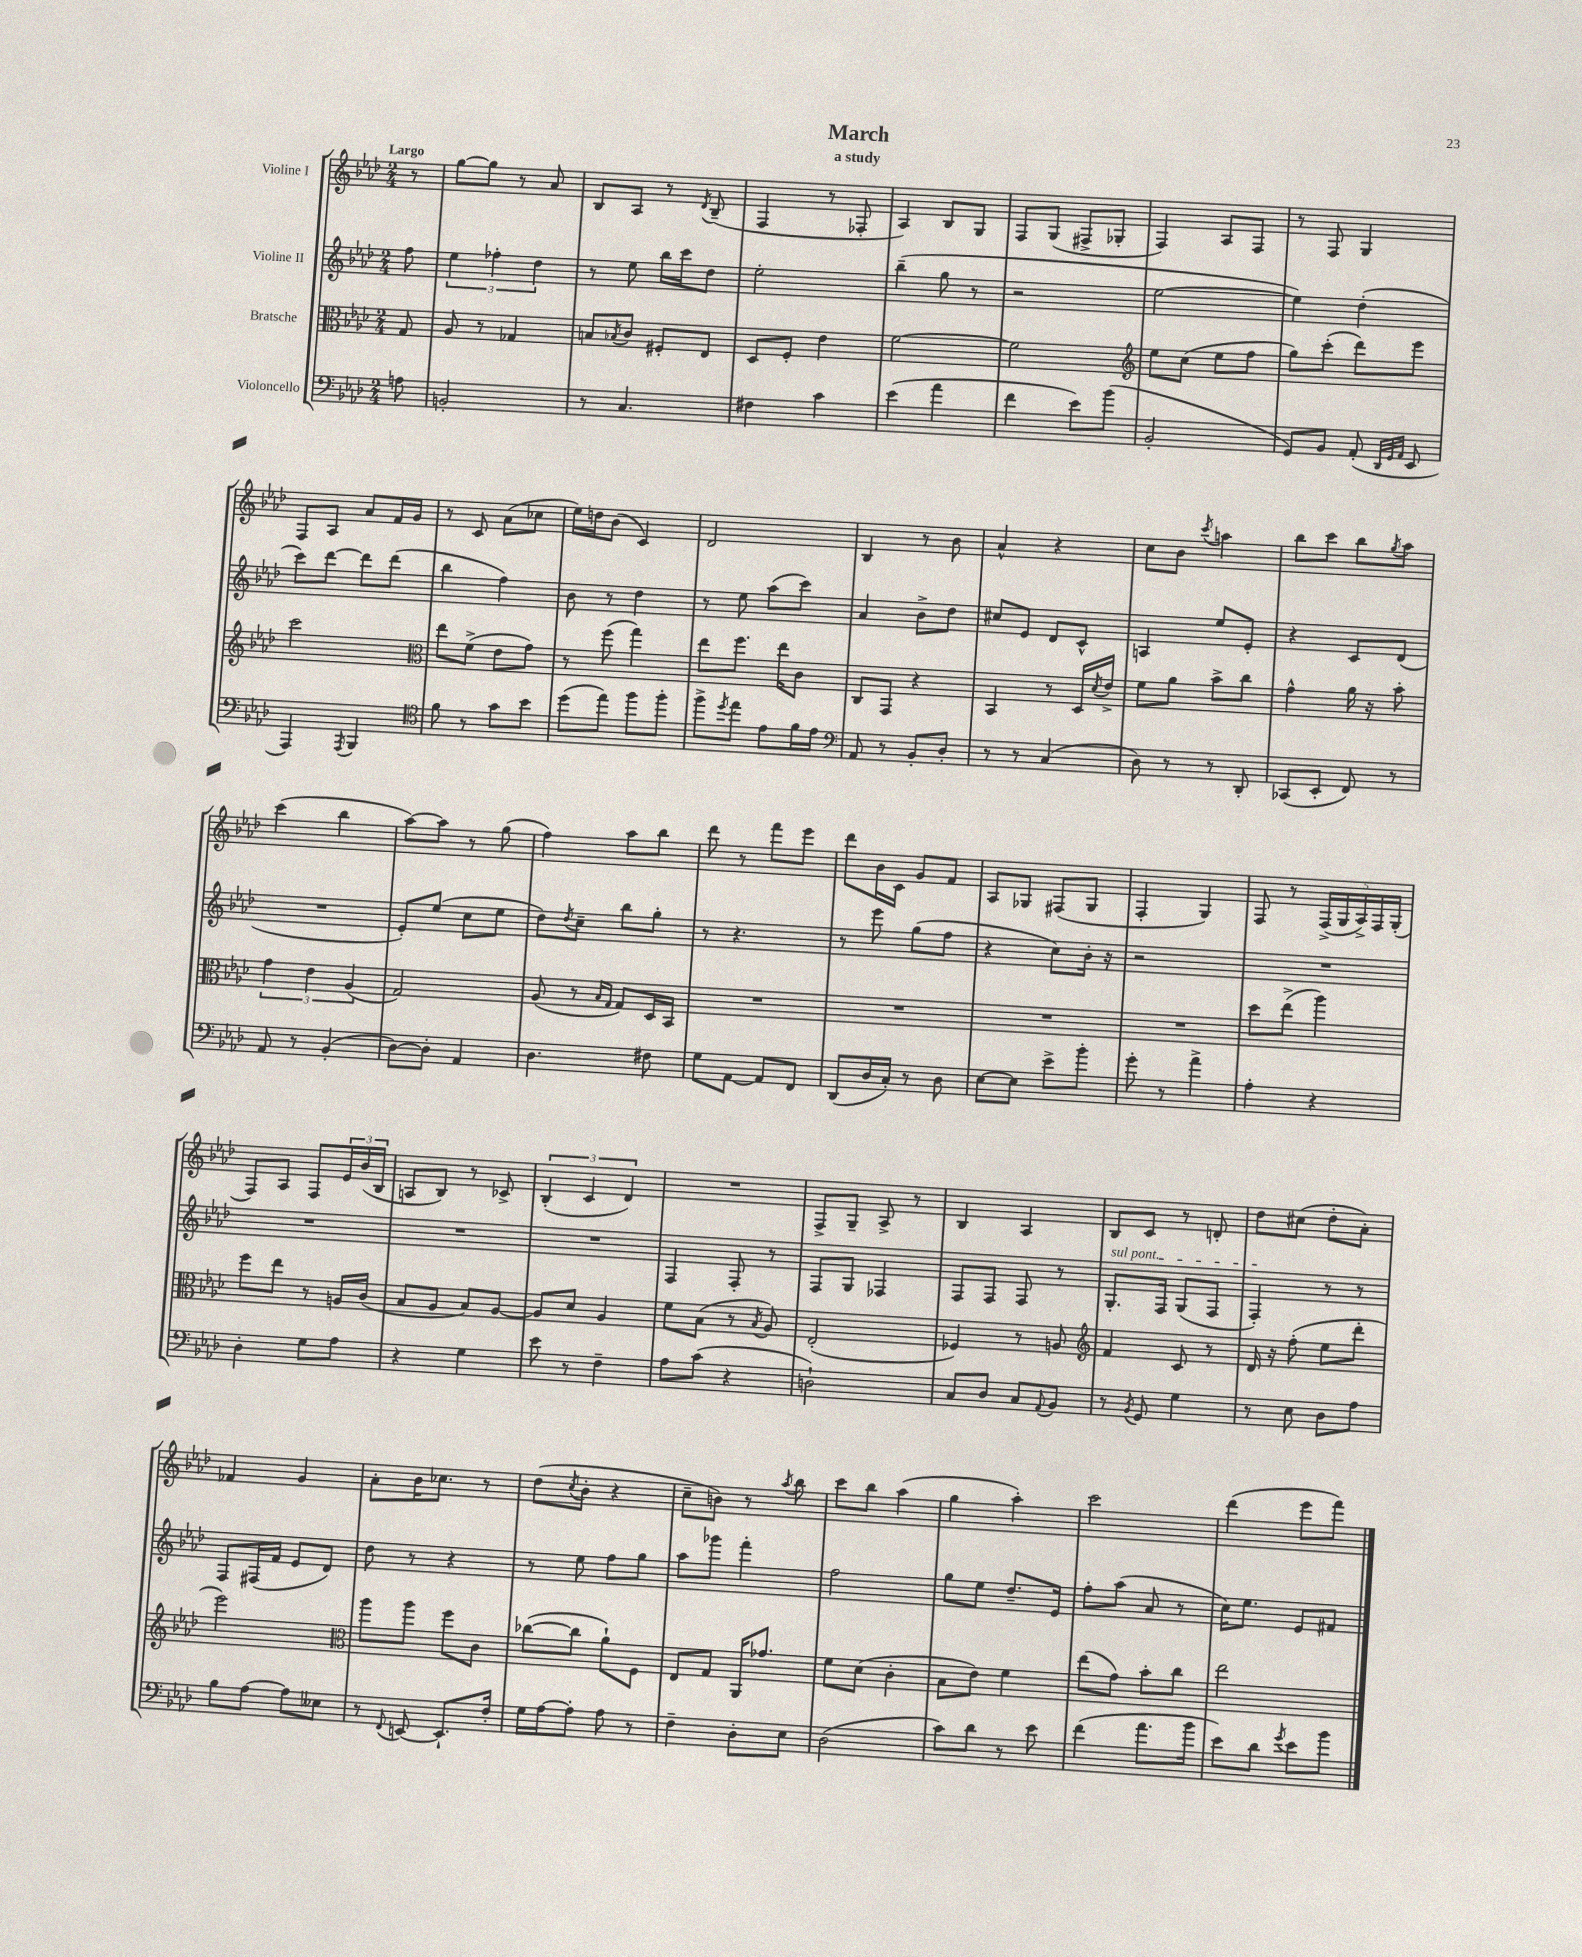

**kern	**kern	**kern	**kern
*part4	*part3	*part2	*part1
*staff4	*staff3	*staff2	*staff1
*I"Violoncello	*I"Bratsche	*I"Violine II	*I"Violine I
*clefF4	*clefC3	*clefG2	*clefG2
*k[b-e-a-d-]	*k[b-e-a-d-]	*k[b-e-a-d-]	*k[b-e-a-d-]
*M2/4	*M2/4	*M2/4	*M2/4
=	=	=	=
!	!	!	!LO:TX:a:B:t=Largo
8An\	8G/	8ff\	8r
=1	=1	=1	=1
2BBn'/	8A-/	6ee-\	[8gg\L
.	8r	.	8gg\J]
.	.	6ff-X'\	.
.	4G-X/	.	8r
.	.	6dd-\	.
.	.	.	8a-/
=2	=2	=2	=2
8r	8Bn/L	8r	8B-/L
.	8qB-X/	.	.
4.C/	8c/J	8ee-\	8A-/J
.	8F#X'/L	16bb-\LL	8r
.	.	16ccc\J	.
.	.	.	8qd-/
.	8E-/J	8dd-\J	(8B-~/
=3	=3	=3	=3
4F#X\	8D-/L	2ee-'\	4F/
.	8F'/J	.	.
4c\	4e-\	.	8r
.	.	.	8F-X'/
=4	=4	=4	=4
(4e-\	[2f\	(4bb-~\	4A-/)
4a-\	.	8gg\	8B-/L
.	.	8r	8G/J
=5	=5	=5	=5
4f\	2f\]	2r	8F/L
.	.	.	(8G/J
8e-\L)	.	.	8F#X^/L
(8b-\J	.	.	8G-X'/J
=6	=6	=6	=6
*	*clefG2	*	*
2BB-'/	8ee-\L	[2ee-\	4F/)
.	(8cc\J	.	.
.	8ee-\L	.	8A-/L
.	8ff\J	.	8F/J
=7	=7	=7	=7
8GG/L)	8gg\L)	4ee-\])	8r
8BB-/J	(8ccc'\J	.	8F/
(8AA-'/	8ddd-\L)	(4dd-'\	4G/
32qqDD-/LLL	.	.	.
32qqGG/	.	.	.
32qqAA-/JJJ	.	.	.
8EE-/	8eee-\J	.	.
!!LO:LB:g=z
=8	=8	=8	=8
4AAA-/)	2ccc\	8ccc\L)	8F/L
.	.	[8ddd-\J	8A-/J
8qAAA-/	.	.	.
4BBB-/	.	8ddd-\L]	8a-/L
.	.	(8ddd-\J	16f/L
.	.	.	16g/JJ
=9	=9	=9	=9
*clefC4	*clefC3	*	*
8f\	8ee-\L	4bb-\	8r
8r	(8f^\J	.	8c/
8g\L	8e-\L	4ff\)	(8a-\L
8b-\J	8g\J)	.	8cc-X\J
=10	=10	=10	=10
(8dd-\L	8r	8b-\	16ee-\LL)
.	.	.	16ddn\J
8ee-\J)	(8ff\	8r	(8b-\J
8ff\L	4gg\)	4dd-\	4c/)
8ff'\J	.	.	.
=11	=11	=11	=11
8ff^\L	8ee-\L	8r	2d-/
8qdd-/	.	.	.
8ee-\J	8.ff\J	8ee-\	.
8e-\L	.	(8aa-\L	.
.	16ee-\KL	.	.
16f\L	8c\J	8ccc\J)	.
16e-\JJ	.	.	.
=12	=12	=12	=12
*clefF4	*	*	*
8AA-/	8C/L	4a-/	4B-/
8r	8GG/J	.	.
8BB-'/L	4r	8b-^\L	8r
8D-'/J	.	8dd-\J	8b-\
=13	=13	=13	=13
8r	4BB-/	8cc#X/L	4a-^^/
8r	.	8e-/J	.
(4C/	8r	8d-/L	4r
.	16D-/LL	8c^^/J	.
.	8qd-/	.	.
.	16e-^/JJ	.	.
=14	=14	=14	=14
8D-\)	8f\L	4An/	8cc\L
8r	8a-\J	.	8b-\J
.	.	.	8qccc/
8r	8b-^\L	8ee-/L	4aan\
8DD-'/	8cc\J	8e-'/J	.
=15	=15	=15	=15
(8CC-X/L	4g^^\	4r	8bb-\L
8EE-'/J	.	.	8ccc\J
8FF/)	16a-\	8c/L	8bb-\L
.	16r	.	.
.	.	.	8qgg/
8r	8b-'\	(8d-/J	8aa-\J
!!LO:LB:g=z
=16	=16	=16	=16
8AA-/	6g\	2r	(4ccc\
8r	.	.	.
.	6e-\	.	.
(4BB-'/	.	.	4bb-\
.	(6A-/	.	.
=17	=17	=17	=17
[8D-\L)	2G/)	8e-'/L)	[8aa-\L)
8D-'\J]	.	(8ee-/J	8aa-\J]
4AA-/	.	8cc\L	8r
.	.	8ee-\J	(8gg\
=18	=18	=18	=18
4.D-\	(8A-/	8dd-\L)	4ff\)
.	.	8qdd-/	.
.	8r	8cc~\J	.
.	16qqB-/LL	.	.
.	16qqG/JJ	.	.
.	8G/L)	8bb-\L	8aa-\L
8F#X\	16D-/L	8gg'\J	8bb-\J
.	16BB-/JJ	.	.
=19	=19	=19	=19
8G\L	2r	8r	8ddd-\
[8AA-\J	.	4.r	8r
8AA-/L]	.	.	8fff\L
8FF/J	.	.	8eee-\J
=20	=20	=20	=20
(8DD-/L	2r	8r	8ddd-\L
16D-/L	.	8eee-\	16b-\L
16C'/JJ)	.	.	16c\JJ
8r	.	(8gg\L	8g/L
8D-\	.	8ff\J	8f/J
=21	=21	=21	=21
[8E-\L	2r	4r	8A-/L
8E-\J]	.	.	8G-X/J
8e-^\L	.	8cc\L)	(8F#X/L
8b-'\J	.	16b-'\Jk	8G-/J
.	.	16r	.
=22	=22	=22	=22
8g'\	2r	2r	4F'/
8r	.	.	.
4a-^\	.	.	4G/)
=23	=23	=23	=23
4A-'\	8dd-\L	2r	8F/
.	(8ee-^\J	.	8r
4r	4aa-\)	.	(20F^/LL
.	.	.	20G/
.	.	.	20A-^/)
.	.	.	20F/
.	.	.	(20G'/JJ
!!LO:LB:g=z
=24	=24	=24	=24
4D-'\	8ff\L	2r	8F/L)
.	8ee-\J	.	8A-/J
8G\L	8r	.	8F/L
8A-\J	16An/LL	.	24e-/L
.	.	.	(24b-/
.	(16c/JJ	.	.
.	.	.	24B-/JJ
=25	=25	=25	=25
4r	8B-/L	2r	8An/L
.	8A-/J	.	8B-/J)
4G\	8B-/L)	.	8r
.	[8A-/J	.	8c-X^/
=26	=26	=26	=26
8e-\	8A-/L]	2r	(6B-'/
8r	8d-/J	.	.
.	.	.	6c/
4F~\	4A-/	.	.
.	.	.	6d-/)
=27	=27	=27	=27
8A-\L	8f\L	4F/	2r
(8c\J	(8B-\J	.	.
4r	8r	8F'/	.
.	8qB-/	.	.
.	8A-/)	8r	.
=28	=28	=28	=28
2Dn`\)	(2E-'/	8F/L	8F^/L
.	.	8G/J	8G~/J
.	.	4F-X/	8A-^/
.	.	.	8r
=29	=29	=29	=29
8C/L	4F-X/)	8F/L	4B-/
8D-/J	.	8F/J	.
8C/L	8r	8F/	4A-/
8qqAA-/	.	.	.
8BB-/J	8An/	8r	.
=30	=30	=30	=30
*	*clefG2	*	*
!	!	!LO:TX:a:i:t=sul pont.	!
8r	4f/	8.G'/L	8B-/L
8qBB-/	.	.	.
8GG/	.	.	8c/J
.	.	16F/Jk	.
4G\	8c/	(8G/L	8r
.	8r	8F/J	8dn'/
=31	=31	=31	=31
8r	16d-/	4F'/)	8dd-\L
.	16r	.	.
8E-\	(8ff'\	.	(8cc#X\J
8D-\L	8ee-\L	8r	8dd-'\L
8A-\J	8ddd-'\J	8r	8a-'\J)
!!LO:LB:g=z
=32	=32	=32	=32
8B-\L	2eee-\)	8F/L	4f-X/
[8A-\J	.	(16F#X/L	.
.	.	16f/JJ	.
8A-\L]	.	8e-/L	4g/
8E--X\J	.	8d-/J)	.
=33	=33	=33	=33
*	*clefC3	*	*
8r	8aa-\L	8dd-\	8a-'\L
8qqFF/	.	.	.
[8EEn/	8aa-\J	8r	16b-\K
.	.	.	8.cc-X\J
8.EE`/L]	8ff\L	4r	.
.	8c\J	.	8r
16F'/Jk	.	.	.
=34	=34	=34	=34
16G\LL	([8cc-X\L	8r	(8dd-\L
[16A-\J	.	.	.
.	.	.	8qcc/
8A-'\J]	8cc-\J]	8ee-\	8b-'\J
8A-\	8a-`\L)	8ff\L	4r
8r	8F\J	8gg\J	.
=35	=35	=35	=35
4F~\	8E-/L	8aa-\L	8cc~\L
.	8G/J	8ggg-X\J	8bn\J)
8D-'\L	16AA-/KL	4fff'\	8r
.	8.g-X/J	.	.
.	.	.	8qaa-/
8E-\J	.	.	8bb-\
=36	=36	=36	=36
(2D-\	8f\L	2ff\	8ccc\L
.	(8d-\J	.	8bb-\J
.	4c'\	.	(4aa-\
=37	=37	=37	=37
8c\L)	8B-\L	8gg\L	4gg\
8d-\J	8e-\J)	8ee-\J	.
8r	4f\	8.dd-~/L	4aa-'\)
8e-\	.	.	.
.	.	16e-/Jk	.
=38	=38	=38	=38
(4f\	(8ee-\L	8ff'\L	2ccc\
.	8g\J)	(8aa-\J	.
8.a-\L	8b-'\L	8a-/	.
.	8cc\J	8r	.
16b-\Jk	.	.	.
=39	=39	=39	=39
8e-\L)	2ee-\	16cc\KL)	(4ddd-\
.	.	8.ee-\J	.
8d-\J	.	.	.
8qg/	.	.	.
8e-\L	.	8e-/L	8eee-\L
8b-\J	.	8f#X/J	8fff\J)
==	==	==	==
*-	*-	*-	*-
